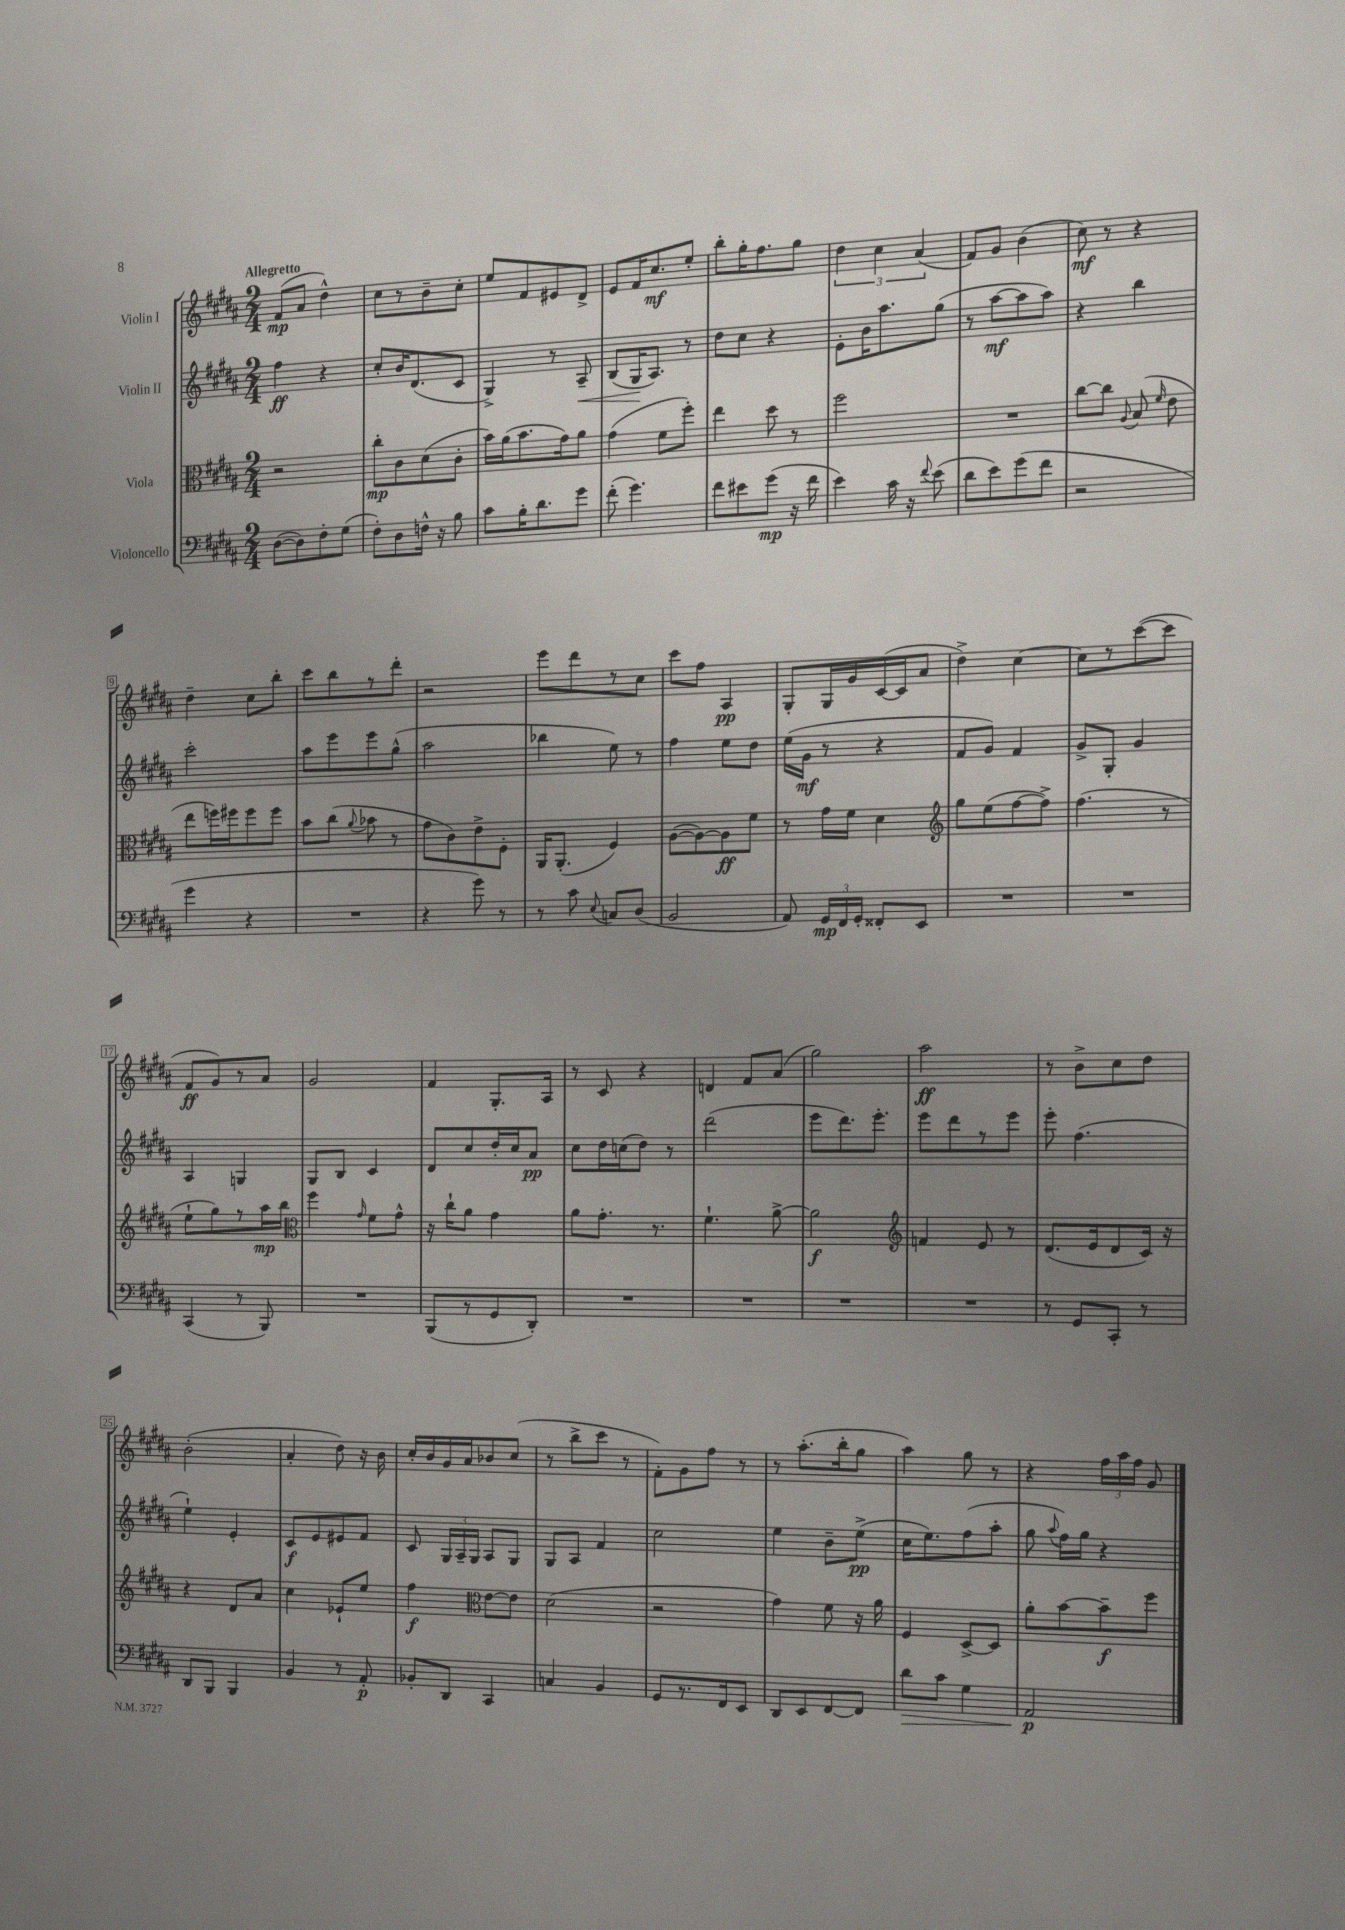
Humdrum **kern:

**kern	**dynam	**kern	**dynam	**kern	**dynam	**kern	**dynam
*part4	*part4	*part3	*part3	*part2	*part2	*part1	*part1
*staff4	*staff4	*staff3	*staff3	*staff2	*staff2	*staff1	*staff1
*I"Violoncello	*	*I"Viola	*	*I"Violin II	*	*I"Violin I	*
*clefF4	*	*clefC3	*	*clefG2	*	*clefG2	*
*k[f#c#g#d#a#]	*	*k[f#c#g#d#a#]	*	*k[f#c#g#d#a#]	*	*k[f#c#g#d#a#]	*
*M2/4	*	*M2/4	*	*M2/4	*	*M2/4	*
=1	=1	=1	=1	=1	=1	=1	=1
!	!	!	!	!	!	!LO:TX:a:B:t=Allegretto	!
([8D#\L	.	2r	.	4ff#\	ff	(8f#/L	mp
8D#\])	.	.	.	.	.	8a#/J	.
8F#'\	.	.	.	4r	.	4dd#^^\)	.
(8G#\J	.	.	.	.	.	.	.
=2	=2	=2	=2	=2	=2	=2	=2
8F#'\L)	.	8cc#'\L	mp	8cc#'/L	.	8cc#\L	.
8D#\	.	8c#\	.	16b/K	.	8r	.
.	.	.	.	(8.d#/	.	.	.
16Fn^^\Jk	.	(8d#\	.	.	.	8b~\	.
16r	.	.	.	.	.	.	.
8B\	.	8c#'\J	.	8c#/J	.	8cc#'\J	.
=3	=3	=3	=3	=3	=3	=3	=3
8c#\L	.	16b\LL)	.	4G#^/)	.	8ee/L	.
.	.	(16a#\J	.	.	.	.	.
16B'\K	.	8.b\	.	.	.	8f#/	.
8.d#\	.	.	.	.	.	.	.
.	.	.	.	8r	.	8e#X/	.
.	.	16g#\k)	.	.	.	.	.
!	!	!	!	!	!LO:HP:b	!	!
8g#\J	.	8a#\J	.	8A#~/	<	8d#^/J	.
=4	=4	=4	=4	=4	=4	=4	=4
(8f#'\	.	(4g#\	.	(8B/L	.	8e/L	.
4.g#\)	.	.	.	16G#/K	.	16f#/K	.
.	.	.	.	8.A#/J)	[	8.cc#/	mf
.	.	8f#\L	.	.	.	.	.
.	.	8ff#'\J)	.	8r	.	8ee'/J	.
=5	=5	=5	=5	=5	=5	=5	=5
8f#\L	.	4ee\	.	8dd#\L	.	8bb'\L	.
8e#X\	.	.	.	8cc#\J	.	16gg#'\K	.
.	.	.	.	.	.	8.ff#\	.
(8g#\J	mp	8dd#\	.	4r	.	.	.
16r	.	8r	.	.	.	8gg#\J	.
16f#\	.	.	.	.	.	.	.
=6	=6	=6	=6	=6	=6	=6	=6
4e\)	.	2ff#\	.	8e'\L	.	6dd#\	.
.	.	.	.	16b\K	.	.	.
.	.	.	.	.	.	6cc#\	.
.	.	.	.	8.aa#\	.	.	.
16c#\	.	.	.	.	.	.	.
16r	.	.	.	.	.	.	.
.	.	.	.	.	.	(6a#/	.
8qqf#/	.	.	.	.	.	.	.
(8e\	.	.	.	(8gg#\J	.	.	.
=7	=7	=7	=7	=7	=7	=7	=7
8d#\L	.	2r	.	8r	.	8f#/L)	.
8e\)	.	.	.	[8aa#\L	mf	8g#/J	.
(8g#\	.	.	.	8aa#\]	.	(4b\	.
8f#\J	.	.	.	8aa#\J)	.	.	.
=8	=8	=8	=8	=8	=8	=8	=8
2r	.	[8cc#\L	.	4r	.	8cc#\)	mf
.	.	8cc#\J]	.	.	.	8r	.
.	.	8qqA#/	.	.	.	.	.
.	.	(8B/	.	4bb\	.	4r	.
.	.	16qqf#/	.	.	.	.	.
.	.	8e\	.	.	.	.	.
!!LO:LB:g=z
=9	=9	=9	=9	=9	=9	=9	=9
4g#\	.	8ee\L	.	2ccc#'\	.	4dd#~\	.
.	.	16ffn\L)	.	.	.	.	.
.	.	16ff#X\J	.	.	.	.	.
4r	.	8ff#\	.	.	.	8cc#\L	.
.	.	8ff#\J	.	.	.	8bb'\J	.
=10	=10	=10	=10	=10	=10	=10	=10
2r	.	8b\L	.	8aa#\L	.	8ccc#\L	.
.	.	(8cc#\J	.	8eee\	.	8bb\	.
.	.	8qqa#/	.	.	.	.	.
.	.	8b-X\	.	8eee\	.	8r	.
.	.	8r	.	(8gg#^^\J	.	8ddd#'\J	.
=11	=11	=11	=11	=11	=11	=11	=11
4r	.	8g#\L	.	2aa#\	.	2r	.
.	.	8c#\)	.	.	.	.	.
8g#\)	.	8e^\	.	.	.	.	.
8r	.	8F#'\J	.	.	.	.	.
=12	=12	=12	=12	=12	=12	=12	=12
8r	.	16AA#/KL	.	4bb-X\	.	8eee\L	.
.	.	(8.AA#'/J	.	.	.	.	.
8c#\	.	.	.	.	.	8ddd#\	.
8qqE/	.	.	.	.	.	.	.
8Cn/L	.	4F#/)	.	8ee\)	.	8r	.
(8D#/J	.	.	.	8r	.	8cc#\J	.
=13	=13	=13	=13	=13	=13	=13	=13
2BB/	.	([8A#\L	.	4ff#\	.	8ccc#\L	.
.	.	8A#\_)	.	.	.	8ff#\J	.
.	.	8A#\]	ff	8ee\L	.	4A#/	pp
.	.	8f#\J	.	8dd#\J	.	.	.
=14	=14	=14	=14	=14	=14	=14	=14
8AA#/)	.	8r	.	(16ee\LL	.	8G#'/L	.
.	.	.	.	16g#\JJ	mf	.	.
24GG#/LL	mp	16g#\LL	.	8r	.	16G#/L	.
24FF#/	.	.	.	.	.	.	.
.	.	16f#\JJ	.	.	.	16g#/	.
24GG#'/JJ	.	.	.	.	.	.	.
8FF##X'/L	.	4d#\	.	4r	.	([16c#/	.
.	.	.	.	.	.	16c#/J]	.
8EE/J	.	.	.	.	.	8a#/J	.
=15	=15	=15	=15	=15	=15	=15	=15
*	*	*clefG2	*	*	*	*	*
2r	.	8gg#\L	.	8f#/L	.	4dd#^\)	.
.	.	(8ee\	.	8g#/J)	.	.	.
.	.	[8ff#\	.	4f#/	.	[4cc#\	.
.	.	8ff#^\J])	.	.	.	.	.
=16	=16	=16	=16	=16	=16	=16	=16
2r	.	(4.ff#\	.	8g#^/L	.	8cc#\L]	.
.	.	.	.	8G#'/J	.	8r	.
.	.	.	.	4g#/	.	([8ccc#\	.
.	.	8r	.	.	.	8ccc#\J]	.
!!LO:LB:g=z
=17	=17	=17	=17	=17	=17	=17	=17
(4CC#/	.	8ee`\L	.	4A#/	.	8f#/L	ff
.	.	8gg#\)	.	.	.	8g#/)	.
8r	.	8r	.	4Gn/	.	8r	.
8BBB/)	.	16aa#\L	mp	.	.	8a#/J	.
.	.	16bb\JJ	.	.	.	.	.
=18	=18	=18	=18	=18	=18	=18	=18
*	*	*clefC3	*	*	*	*	*
2r	.	4ff#\	.	8G#/L	.	2g#/	.
.	.	.	.	8B/J	.	.	.
.	.	16qqg#/	.	.	.	.	.
.	.	8f#\L	.	4c#/	.	.	.
.	.	8g#^^\J	.	.	.	.	.
=19	=19	=19	=19	=19	=19	=19	=19
(8BBB/L	.	16r	.	8d#/L	.	4f#/	.
.	.	16cc#`\KL	.	.	.	.	.
8r	.	8a#\J	.	8cc#/	.	.	.
8GG#/	.	4g#\	.	16dd#'/L	.	8.G#'/L	.
.	.	.	.	16cc#/J	.	.	.
8DD#'/J)	.	.	.	8a#/J	pp	.	.
.	.	.	.	.	.	16A#/Jk	.
=20	=20	=20	=20	=20	=20	=20	=20
2r	.	8a#\L	.	8cc#\L	.	8r	.
.	.	8.g#'\J	.	16dd#\L	.	8c#/	.
.	.	.	.	(16ccn\J	.	.	.
.	.	.	.	8dd#\J)	.	4r	.
.	.	8.r	.	.	.	.	.
.	.	.	.	8r	.	.	.
=21	=21	=21	=21	=21	=21	=21	=21
2r	.	4.f#`\	.	(2ddd#\	.	4dn/	.
.	.	.	.	.	.	8f#/L	.
.	.	[8a#^\	.	.	.	(8a#/J	.
=22	=22	=22	=22	=22	=22	=22	=22
2r	.	2a#\]	f	8eee\L	.	2gg#\)	.
.	.	.	.	8.ddd#\)	.	.	.
.	.	.	.	8.eee'\J	.	.	.
=23	=23	=23	=23	=23	=23	=23	=23
*	*	*clefG2	*	*	*	*	*
2r	.	4fn/	.	8eee\L	.	2aa#\	ff
.	.	.	.	8ddd#\	.	.	.
.	.	8e/	.	8r	.	.	.
.	.	8r	.	8eee\J	.	.	.
=24	=24	=24	=24	=24	=24	=24	=24
8r	.	(8.d#/L	.	8eee'\	.	8r	.
8GG#/L	.	.	.	(4.ff#\	.	8b^\L	.
.	.	16e/k	.	.	.	.	.
8CC#'/J	.	8d#/	.	.	.	8cc#\	.
8r	.	16c#/Jk)	.	.	.	8dd#\J	.
.	.	16r	.	.	.	.	.
!!LO:LB:g=z
=25	=25	=25	=25	=25	=25	=25	=25
8DD#/L	.	4r	.	4ee`\)	.	(2b'\	.
8BBB/J	.	.	.	.	.	.	.
4BBB/	.	8d#/L	.	4e'/	.	.	.
.	.	8a#/J	.	.	.	.	.
=26	=26	=26	=26	=26	=26	=26	=26
4BB/	.	4cc#\	.	8c#/L	f	4a#'/	.
.	.	.	.	8e/	.	.	.
8r	.	8e-X`/L	.	8e#X/	.	8dd#\)	.
8AA#'/	p	8ee/J	.	8f#/J	.	16r	.
.	.	.	.	.	.	16b\	.
=27	=27	=27	=27	=27	=27	=27	=27
8BB-X'/L	.	4ff#\	f	8c#/	.	16cc#'/LL	.
.	.	.	.	.	.	16b/	.
8DD#/J	.	.	.	24G#/LL	.	16g#/	.
.	.	.	.	24A#~/	.	.	.
.	.	.	.	.	.	16a#/J	.
.	.	.	.	24G#/JJ	.	.	.
*	*	*clefC3	*	*	*	*	*
4CC#/	.	[8e\L	.	8A#/L	.	8b-X/	.
.	.	8e\J]	.	8G#/J	.	(8cc#/J	.
=28	=28	=28	=28	=28	=28	=28	=28
4Cn/	.	(2d#\	.	8G#/L	.	8r	.
.	.	.	.	8A#/J	.	8bb^\L	.
4BB/	.	.	.	4f#/	.	8ccc#\J	.
.	.	.	.	.	.	8r	.
=29	=29	=29	=29	=29	=29	=29	=29
8GG#/L	.	2r	.	2cc#\	.	8f#'\L)	.
8.r	.	.	.	.	.	8g#\	.
.	.	.	.	.	.	8ff#\J	.
16FF#/k	.	.	.	.	.	.	.
8EE/J	.	.	.	.	.	8r	.
=30	=30	=30	=30	=30	=30	=30	=30
8DD#/L	.	4g#\)	.	4ee\	.	8r	.
8EE/	.	.	.	.	.	(8.aa#'\L	.
[8FF#/	.	8f#\	.	8b~\L	.	.	.
.	.	.	.	.	.	16bb'\k	.
8FF#/J]	.	16r	.	(8ee^\J	pp	8gg#\J	.
.	.	16a#\	.	.	.	.	.
=31	=31	=31	=31	=31	=31	=31	=31
!	!LO:HP:b	!	!	!	!	!	!
8d#\L	>	4F#/	.	16cc#\KL	.	4aa#\)	.
.	.	.	.	8.ee\)	.	.	.
8c#\J	.	.	.	.	.	.	.
4G#\	.	[8D#^/L	.	(8ff#\	.	8gg#\	.
.	.	8D#/J]	.	8aa#'\J	.	8r	.
=32	=32	=32	=32	=32	=32	=32	=32
2AA#/	p	8a#'\L	.	8gg#\	.	4r	.
.	.	.	.	8qqaa#/	.	.	.
.	.	[8b\	.	16ff#\LL)	.	.	.
.	.	.	.	16gg#\JJ	.	.	.
.	.	8b~\]	f	4r	.	24ff#\LL	.
.	.	.	.	.	.	24aa#\	.
.	.	.	.	.	.	24ff#\JJ	.
.	.	8ff#\J	.	.	.	8g#/	.
.	]	.	.	.	.	.	.
==	==	==	==	==	==	==	==
*-	*-	*-	*-	*-	*-	*-	*-
